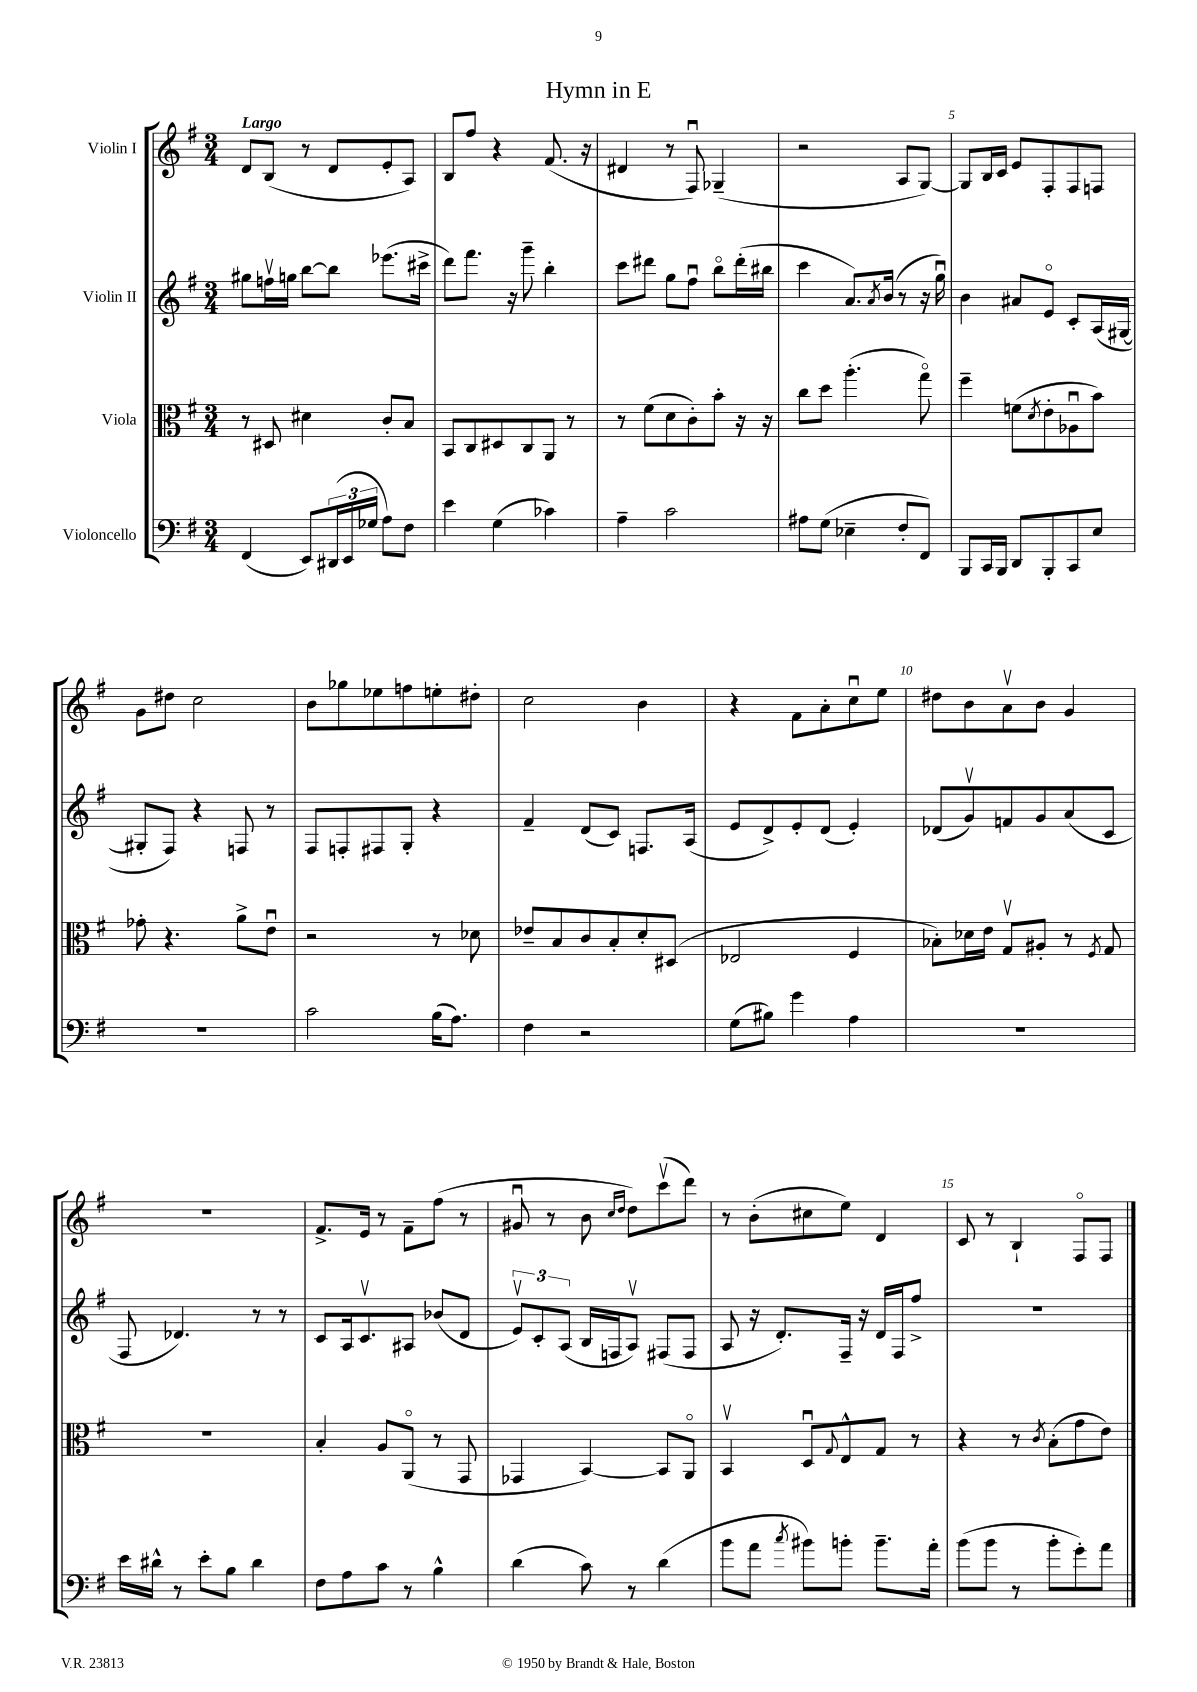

**kern	**kern	**kern	**kern
*staff4	*staff3	*staff2	*staff1
*clefF4	*clefC3	*clefG2	*clefG2
*k[f#]	*k[f#]	*k[f#]	*k[f#]
*M3/4	*M3/4	*M3/4	*M3/4
(4FF#/	8r	8gg#\L	8d/L
.	8D#/	16ffv\L	(8B/J
.	.	16gg\JJ	.
8EE/L)	4d#\	[8bb\L	8r
(24DD#/L	.	8bb\]J	8d/L
24EE/	.	.	.
24G-/JJ	.	.	.
8A\L)	8c'/L	(8.eee-\L	8e'/
8F#\J	8B/J	.	8A/J)
.	.	16ccc#^\Jk	.
=	=	=	=
4e\	8BB/L	8ddd\L)	8B/L
.	8C/	8.fff#\J	8ff#/J
(4G\	8D#/	.	4r
.	.	16r	.
.	8C/	8ggg~\	.
4c-\)	8AA/J	4bb'\	(8.f#/
.	8r	.	.
.	.	.	16r
=	=	=	=
4A~\	8r	8ccc\L	4d#/
.	(8f#\L	8ddd#\J	.
2c\	8d\	8gg\L	8r
.	8c'\)	8ff#u\J	8F#u/)
.	8b'\J	8bbo\L	(4G-~/
.	16r	(16ddd#'\L	.
.	16r	16bb#\JJ	.
=	=	=	=
8A#\L	8cc\L	4ccc\	2r
(8G\J	8dd\J	.	.
4E-~\	(4.aa'\	8.a/L)	.
.	.	8qa/	.
.	.	(16b/Jk	.
8F#'/L	.	8r	8A/L
8FF#/J)	8ggo\)	16r	[8G/J)
.	.	16ggu\)	.
=	=	=	=
8BBB/L	4ff#~\	4b\	8G/]L
16CC/L	.	.	16B/L
16BBB/JJ	.	.	16c/JJ
8DD/L	(8f\L	8a#/L	8e/L
.	8qd/	.	.
8BBB'/	8e'\	8eo/J	8F#'/
8CC/	8A-u\	8c'/L	8F#/
8E/J	8b\J)	(16A/L	8F/J
.	.	[16G#/JJ	.
=	=	=	=
2.r	8g-'\	8G#'/]L	8g\L
.	4.r	8F#/J)	8dd#\J
.	.	4r	2cc\
.	8a^\L	8F/	.
.	8eu\J	8r	.
=	=	=	=
2c\	2r	8F#/L	8b\L
.	.	8F'/	8gg-\
.	.	8F#/	8ee-\
.	.	8G'/J	8ff\
(16B\LK	8r	4r	8ee'\
8.A\J)	.	.	.
.	8d-\	.	8dd#'\J
=	=	=	=
4F#\	8e-~/L	4f#~/	2cc\
.	8B/	.	.
2r	8c/	(8d/L	.
.	8B'/	8c/J)	.
.	8d'/	8.F/L	4b\
.	(8D#/J	.	.
.	.	(16A/Jk	.
=	=	=	=
(8G\L	2E-/	8e/L	4r
8B#\J)	.	8d^/)	.
4g\	.	8e'/	8f#\L
.	.	(8d/J	8a'\
4A\	4F#/	4e'/)	8ccu\
.	.	.	8ee\J
=	=	=	=
2.r	8B-'\L)	(8d-/L	8dd#\L
.	16d-\L	8gv/)	8b\
.	16e\JJ	.	.
.	8Gv/L	8f/	8av\
.	8A#'/J	8g/	8b\J
.	8r	(8a/	4g/
.	8qF#/	.	.
.	8G/	8c/J	.
=	=	=	=
16e\LL	2.r	8F#/	2.r
16d#^^\JJ	.	.	.
8r	.	4.d-/)	.
8e'\L	.	.	.
8B\J	.	.	.
4d#\	.	8r	.
.	.	8r	.
=	=	=	=
8F#\L	4B'/	8c/L	8.f#^/L
8A\	.	16A/k	.
.	.	8.cv/	16e/Jk
8c\J	8A/L	.	8r
8r	(8AAo/J	8A#/J	8f#~\L
4B^^\	8r	(8b-/L	(8ff#\J
.	8GG/	8d/J	8r
=	=	=	=
(4d\	4GG-/	12ev/L)	8g#u/
.	.	12c'/	.
.	.	.	8r
.	.	(12A/J	.
8c\)	[4BB/)	16B/LL	8b\
.	.	16F/J	.
.	.	.	16qqcc/LL
.	.	.	16qqdd/JJ
8r	.	8Av/J)	8dd\L)
(4d\	8BB/]L	(8F#/L	(8cccv\
.	8AAo/J	8F#/J	8ddd\J)
=	=	=	=
8b\L	4BBv/	8A/	8r
8a\J	.	16r	(8b'\L
.	.	8.d'/L)	.
8qcc/	.	.	.
8b#\L)	8Du/L	.	8cc#\
.	8qqG/	.	.
8b'\J	8E^^/	16F#~/Jk	8ee\J)
.	.	16r	.
8.b~\L	8G/J	16d/LL	4d/
.	.	16F#/J	.
.	8r	8ff#^/J	.
16a'\Jk	.	.	.
=	=	=	=
(8b\L	4r	2.r	8c/
8b\J	.	.	8r
8r	8r	.	4B`/
.	8qc/	.	.
8b'\L	(8B'\L	.	.
8g'\)	8g\	.	8F#o/L
8a\J	8e\J)	.	8F#/J
==	==	==	==
*-	*-	*-	*-
